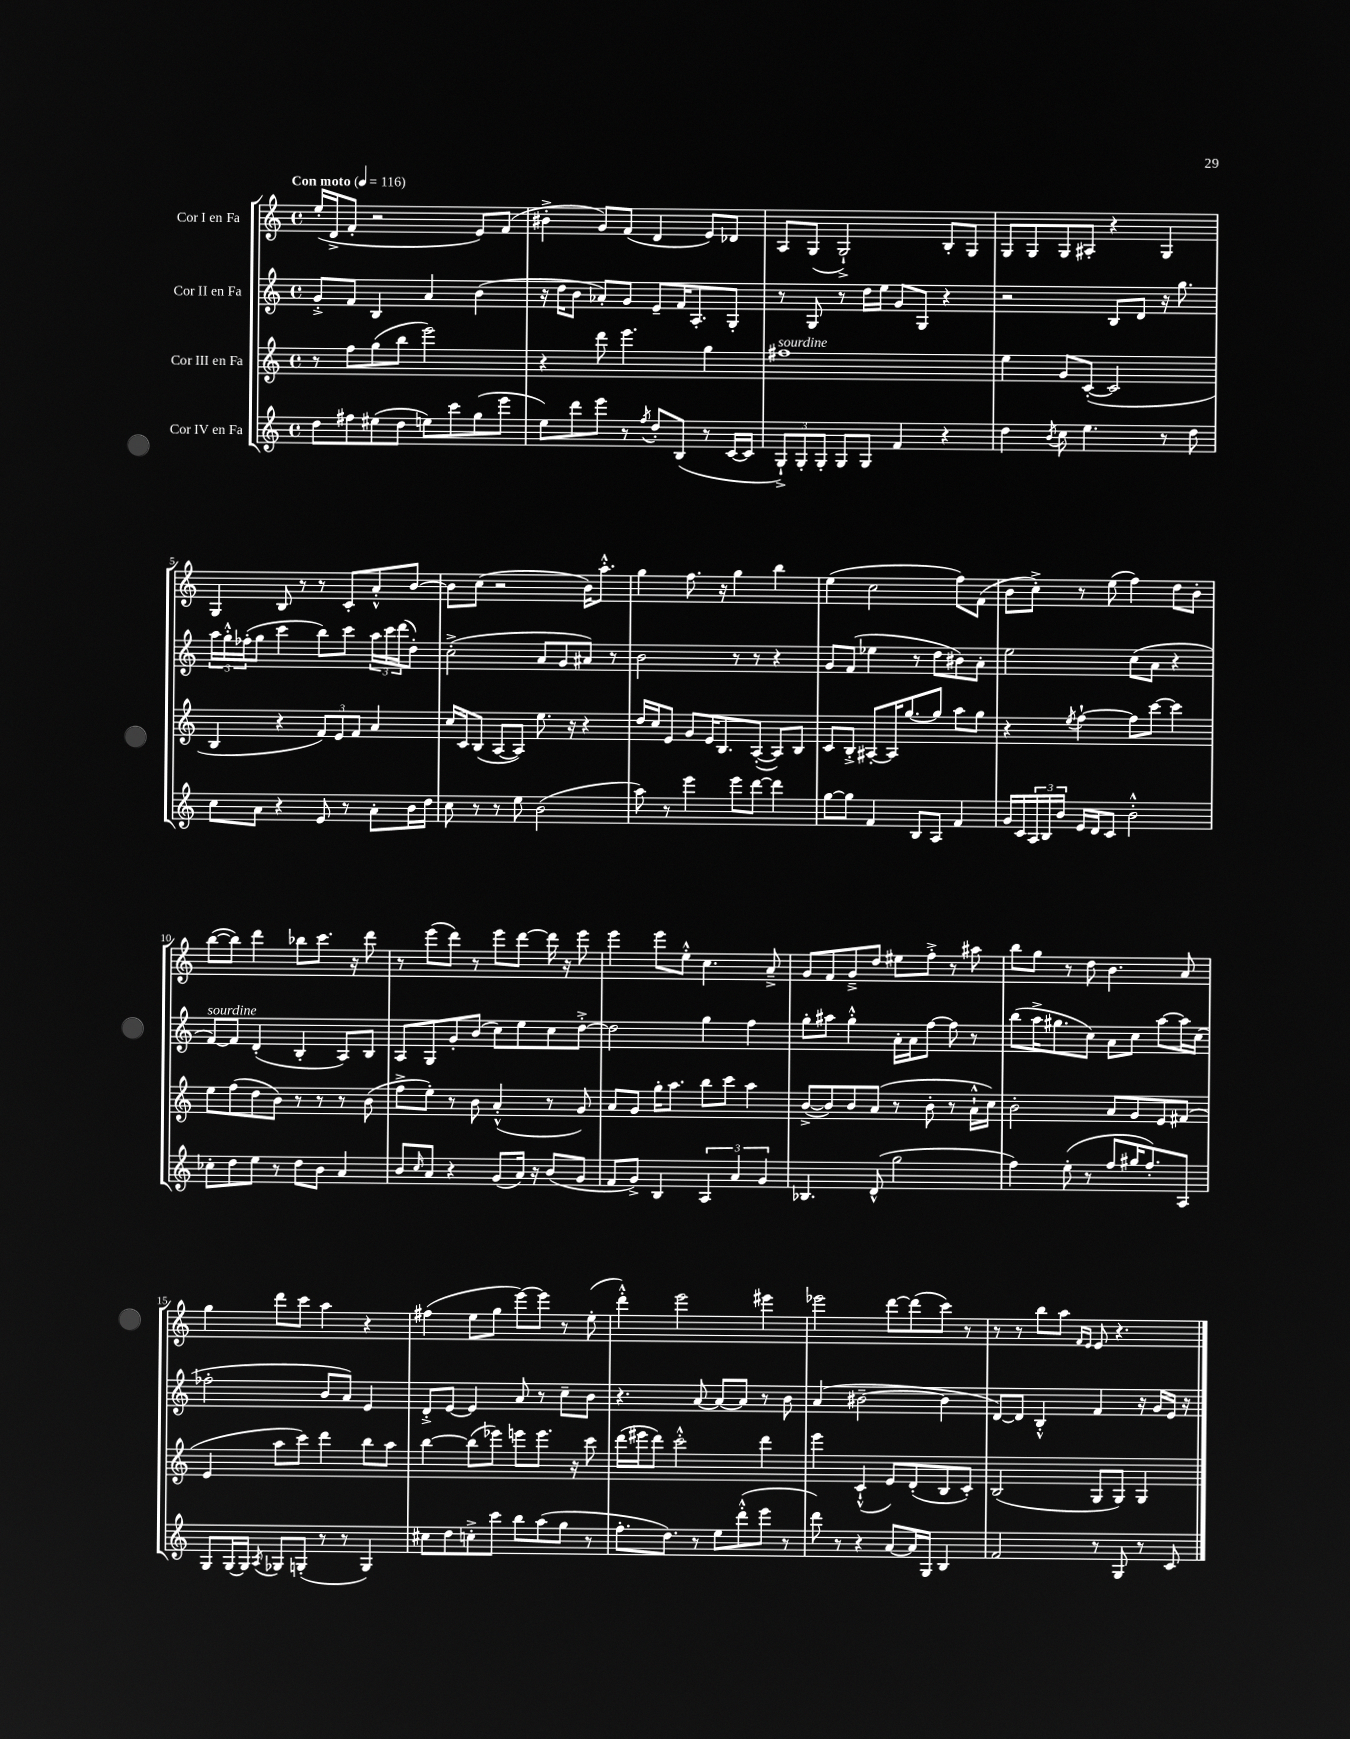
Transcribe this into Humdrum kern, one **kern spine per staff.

**kern	**kern	**kern	**kern
*staff4	*staff3	*staff2	*staff1
*clefG2	*clefG2	*clefG2	*clefG2
*k[]	*k[]	*k[]	*k[]
*M4/4	*M4/4	*M4/4	*M4/4
*met(c)	*met(c)	*met(c)	*met(c)
*MM116	*MM116	*MM116	*MM116
8dd\L	8r	8g'^/L	(16ee'/LL
.	.	.	16d^/J
8ff#\	8ff\L	8f/J	8f'/J
(8ee#\	(8gg\	4B/	2r
8dd\J	8bb\J	.	.
8ee\L)	2eee\)	4a/	.
8ccc\	.	.	.
(8gg\	.	(4b\	8e/L)
8eee\J	.	.	(8f/J
=	=	=	=
8ee\L)	4r	16r	4b#'^\
.	.	16dd\LK	.
8ddd\	.	8b\J	.
8eee\J	8ddd\	8a-'/L)	8g/L)
8r	4.eee\	8g/J	(8f/J
8qff/	.	.	.
8dd'/L	.	8e~/L	4d/
(8B/J	.	16f/K	.
.	.	8.A'/	.
8r	4gg\	.	8e/L)
[16c/LL	.	8G'/J	8d-/J
16c/]JJ	.	.	.
=	=	=	=
12G`^/L)	1ff#	8r	8A/L
12G'/	.	.	.
.	.	8G/	(8G/J
12G'/J	.	.	.
8G/L	.	8r	2G`^/)
8G/J	.	16dd\LL	.
.	.	16ee\JJ	.
4f/	.	8g/L	.
.	.	8G/J	.
4r	.	4r	8B'/L
.	.	.	8G/J
=	=	=	=
4dd\	4ee\	2r	8G/L
.	.	.	8G/
8qb/	.	.	.
8cc\	8g/L	.	8G/
4.ee\	([8c'/J	.	8A#'/J
.	2c/]	8B/L	4r
.	.	8d/J	.
8r	.	16r	4G/
.	.	8.gg\	.
8dd\	.	.	.
=	=	=	=
8cc\L	4B/	24aa\LL	4G/
.	.	24gg'^^\	.
.	.	(24ff-'\J	.
8a\J	.	8gg\J	.
4r	4r	4ccc\	8B/
.	.	.	8r
8e/	12f/L)	8bb\L)	8r
.	12e/	.	.
8r	.	8ccc\J	8c'/L
.	12f/J	.	.
8a'\L	4a/	24aa\LL	8a'^^/
.	.	24ccc\	.
.	.	(24ddd\J	.
16b\L	.	8dd'\J)	[8b/J
16dd\JJ	.	.	.
=	=	=	=
8cc\	16cc/LL	(2cc'^\	8b\]L
.	16c/J	.	.
8r	(8B/J	.	(8cc\J
8r	[8A/L	.	2r
8ee\	8A/]J)	.	.
(2b\	8.ee\	8a/L	.
.	.	8g/	.
.	16r	.	.
.	4r	8a#/J)	16b\LK)
.	.	.	8.aa'^^\J
.	.	8r	.
=	=	=	=
8aa\)	16dd/LL	2b\	4gg\
.	16cc/J	.	.
8r	8e/J	.	.
4eee\	8g/L	.	8.ff\
.	16e/K	.	.
.	8.B/	.	16r
8eee\L	.	8r	4gg\
[8ddd\J	([8A'/J	8r	.
4ddd\]	8A/]L)	4r	4bb\
.	8B/J	.	.
=	=	=	=
[8gg\L	8c/L	8g/L	(4ee\
8gg\]J	8B'^/J	(8f/J	.
4f/	[8A#'/L	4ee-\	2cc\
.	16A#/]K	.	.
.	[8.gg/	.	.
8B/L	.	8r	.
8A/J	8gg/]J	8dd\L	.
4f/	8aa\L	8b#\)	8ff\L)
.	8gg\J	8a'\J	(8f\J
=	=	=	=
16g/LL	4r	2ee\	8b\L
16c/	.	.	.
24A/	.	.	8cc'^\J)
24B/	.	.	.
24b/JJ	.	.	.
.	8qee/	.	.
16e/LL	[4ff`\	.	8r
16d/J	.	.	.
8c/J	.	.	(8ee\
2b'^^\	8ff\]L	(8cc\L	4ff\)
.	[8ccc\J	8a\J	.
.	4ccc\]	4r	8dd\L
.	.	.	8b'\J
=	=	=	=
8cc-'\L	8ee\L	[8f/L)	([8bb\L
8dd\	(8ff\	8f/]J	8bb\]J)
8ee\J	8dd\	(4d'/	4ddd\
8r	8b\J)	.	.
8dd\L	8r	4B'/	8bb-\L
8b\J	8r	.	8.ccc\J
4a/	8r	8A/L)	.
.	.	.	16r
.	(8b\	8B/J	8ddd\
=	=	=	=
8b/L	8ff^\L	8A/L	8r
16qqcc/	.	.	.
8a/J	8ee'\J)	8G/	(8eee\L
4r	8r	8g'/	8ddd\J)
.	8b\	(8b/J	8r
(8g/L	(4a'^^/	8cc\L)	8eee\L
16a/Jk)	.	8ee\	[8ddd\J
16r	.	.	.
(8b/L	8r	8cc\	16ddd\]
.	.	.	16r
8g/J	8g/)	[8dd'^\J	8eee\
=	=	=	=
8f/L	8a/L	2dd\]	4eee\
8g^/J)	8g/J	.	.
4B/	16gg'\LK	.	8eee\L
.	8.aa\J	.	.
.	.	.	8ee'^^\J
6A/	8bb\L	4gg\	4.cc\
.	8ccc\J	.	.
6a/	.	.	.
.	4aa\	4ff\	.
6g/	.	.	.
.	.	.	8a~^/
=	=	=	=
4.B-/	([8b^/L	8gg'\L	8g/L
.	8b/])	8aa#\J	8f/
.	8b/	4gg'^^\	8g~^/
(8d^^/	(8a/J	.	8dd/J
2gg\	8r	16a'\LL	8ee#\L
.	.	16a\J	.
.	8b'\	[8ff\J	8ff'^\J
.	8r	8ff\]	8r
.	16a`^^\LL	8r	8aa#\
.	16cc\JJ)	.	.
=	=	=	=
4ff\)	2b'\	(8bb\L	8bb\L
.	.	16aa^\K	8gg\J
.	.	8.gg#\	.
(8ee'\	.	.	8r
8r	.	8cc\J)	8dd\
8ff/L	8a/L	8a\L	4.b\
16gg#/K	8g/	8cc\J	.
8.ff'/)	.	.	.
.	8e/	[8aa\L	.
8A/J	(8f#/J	16aa\]L	8a/
.	.	(16cc\JJ	.
=	=	=	=
8G/L	4e/	2ff-'\	4gg\
[16G/L	.	.	.
16G/]JJ	.	.	.
8qA/	.	.	.
8G-/L	8aa\L	.	8ddd\L
(8G'/J	8ccc\J)	.	8ccc\J
8r	4ddd\	8b/L	4aa\
8r	.	8a/J)	.
4G/)	8bb\L	4e/	4r
.	8aa\J	.	.
=	=	=	=
8cc#\L	[4bb\	8d'^/L	(4ff#\
8dd\	.	[8e/J	.
8cc'^\	(8bb\]L	4e/]	8ee\L
8ccc\J	8eee-\J)	.	8gg\J
8bb\L	8eee\L	8a/	[8eee\L)
(8aa\	8.eee\J	8r	8eee\]J
8gg\J	.	8cc~\L	8r
.	16r	.	.
8r	8ccc\	8b\J	(8ee'\
=	=	=	=
8.ff'\L	(16ddd\LL	4.r	4ddd'^^\)
.	16eee#\J	.	.
.	8ddd\J)	.	.
8.dd\J)	.	.	.
.	2ccc'^^\	.	2eee\
8r	.	[8a/	.
8ee\L	.	8a/_L	.
(8ddd'^^\	.	8a/]J	.
8eee\J	4ddd\	8r	4eee#\
8r	.	8b\	.
=	=	=	=
8ddd\)	4eee\	(4a/	2eee-\
8r	.	.	.
4r	(4c`^^/	[2b#~\	.
[8a/L	8e/L)	.	[8ddd\L
16a/]L	(8d'/	.	(8ddd\]
16G/JJ	.	.	.
4B/	8B/	4b#\]	8ccc\J)
.	8c'/J)	.	8r
=	=	=	=
2f/	(2B/	[8d/L)	8r
.	.	8d/]J	8r
.	.	4B'^^/	8bb\L
.	.	.	8aa\J
.	.	.	16qqf/LL
.	.	.	16qqe/JJ
8r	8G/L	4f/	8e/
8G/	8G/J)	.	4.r
8r	4G/	16r	.
.	.	16g/LL	.
8c/	.	16e/JJ	.
.	.	16r	.
==	==	==	==
*-	*-	*-	*-
